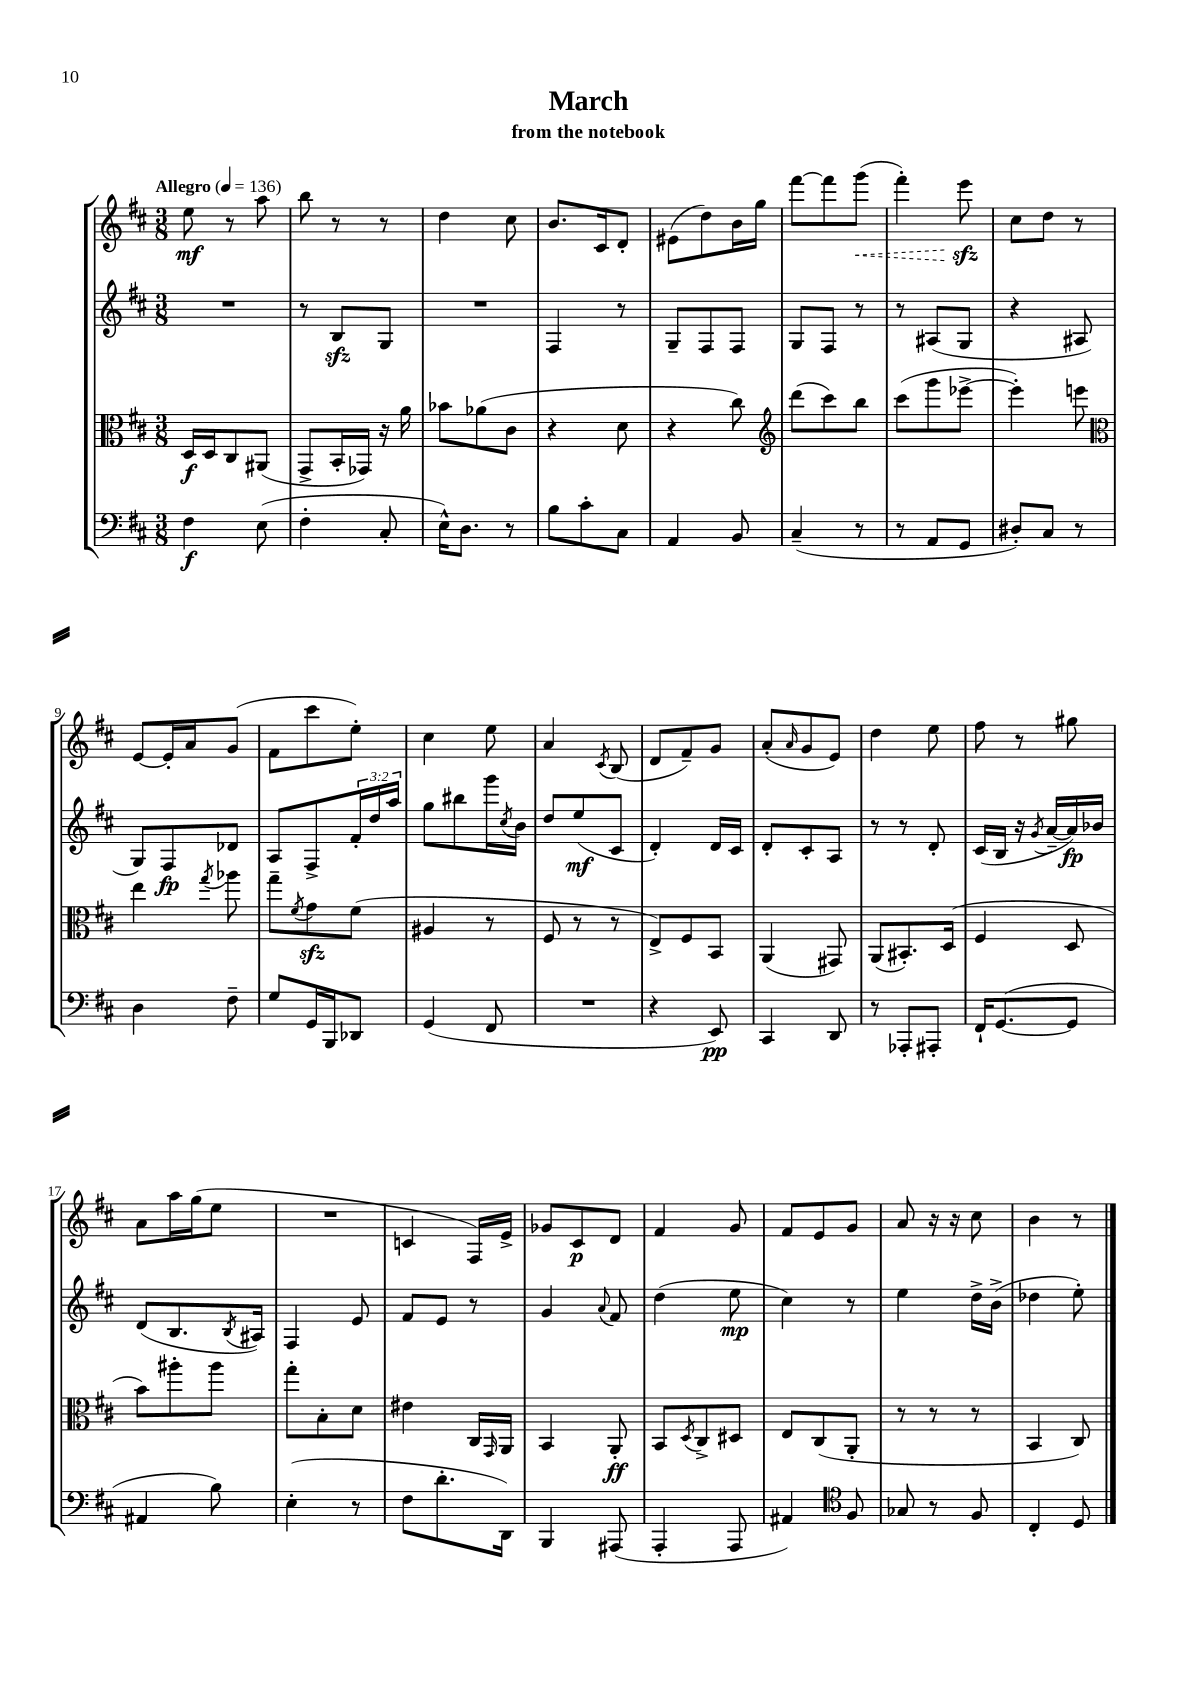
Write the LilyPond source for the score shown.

\header { title = "March" subtitle = "from the notebook" }
<<
\new StaffGroup <<
\new Staff = "s0" {
    \clef treble \key d \major \numericTimeSignature \time 3/8 \tempo "Allegro" 4 = 136
    e''8\mf r8 a''8 |
    b''8 r8 r8 |
    d''4 cis''8 |
    b'8. cis'16 d'8-. |
    eis'8( d''8) b'16 g''16 |
    fis'''8~ fis'''8 \once \override Hairpin.style = #'dashed-line g'''8\<( |
    fis'''4-.) e'''8\sfz\! |
    cis''8 d''8 r8 |
    e'8~ e'16-. a'16 g'8( |
    fis'8 cis'''8 e''8-.) |
    cis''4 e''8 |
    a'4 \acciaccatura { cis'8 } b8( |
    d'8 fis'8--) g'8 |
    a'8-.( \grace { a'16 } g'8 e'8) |
    d''4 e''8 |
    fis''8 r8 gis''8 |
    a'8 a''16 g''16( e''8 |
    R4. |
    c'4 fis16) e'16-> |
    ges'8 cis'8\p d'8 |
    fis'4 g'8 |
    fis'8 e'8 g'8 |
    a'8 r16 r16 cis''8 |
    b'4 r8 \bar "|." |
}
\new Staff = "s1" {
    \clef treble \key d \major \numericTimeSignature \time 3/8 \override Staff.TupletNumber.text = #tuplet-number::calc-fraction-text
    R4. |
    r8 b8\sfz g8 |
    R4. |
    fis4 r8 |
    g8-- fis8 fis8 |
    g8 fis8 r8 |
    r8 ais8( g8 |
    r4 ais8 |
    g8) fis8\fp des'8 |
    a8 fis8-> \tuplet 3/2 { fis'16-. d''16 a''16 } |
    g''8 bis''8 g'''16 \acciaccatura { cis''8 } b'16 |
    d''8 e''8\mf( cis'8 |
    d'4-.) d'16 cis'16 |
    d'8-. cis'8-. a8 |
    r8 r8 d'8-. |
    cis'16( b16 r16 \acciaccatura { g'8 } a'16~-- a'16\fp) bes'16 |
    d'8( b8. \acciaccatura { b8 } ais16) |
    fis4 e'8 |
    fis'8 e'8 r8 |
    g'4 \appoggiatura { a'8 } fis'8 |
    d''4( e''8\mp |
    cis''4) r8 |
    e''4 d''16-> b'16->( |
    des''4 e''8-.) \bar "|." |
}
\new Staff = "s2" {
    \clef alto \key d \major \numericTimeSignature \time 3/8
    d16\f d16 cis8 ais,8( |
    g,8-> b,16-. ges,16) r16 a'16 |
    bes'8 aes'8( cis'8 |
    r4 d'8 |
    r4 cis''8) |
    \clef treble d'''8( cis'''8) b''8 |
    cis'''8( g'''8 ees'''8~-> |
    ees'''4-.) e'''8 |
    \clef alto e''4 \acciaccatura { g''8 } aes''8 |
    g''8-- \acciaccatura { fis'8 } g'8\sfz fis'8( |
    ais4 r8 |
    fis8 r8 r8 |
    e8->) fis8 b,8 |
    a,4( gis,8) |
    a,8( bis,8.-.) d16( |
    fis4 d8 |
    b'8) ais''8-. ais''8 |
    g''8-. b8-. d'8 |
    eis'4 cis16 \grace { g,16 } a,16 |
    b,4 a,8-.\ff |
    b,8 \acciaccatura { d8 } cis8-> dis8 |
    e8 cis8( a,8-. |
    r8 r8 r8 |
    b,4 cis8) \bar "|." |
}
\new Staff = "s3" {
    \clef bass \key d \major \numericTimeSignature \time 3/8
    fis4\f e8( |
    fis4-. cis8-. |
    e16-^) d8. r8 |
    b8 cis'8-. cis8 |
    a,4 b,8 |
    cis4--( r8 |
    r8 a,8 g,8 |
    dis8-.) cis8 r8 |
    d4 fis8-- |
    g8 g,16 b,,16 des,8 |
    g,4( fis,8 |
    R4. |
    r4 e,8\pp) |
    cis,4 d,8 |
    r8 aes,,8-. ais,,8-. |
    fis,16-! g,8.~( g,8 |
    ais,4 b8) |
    e4-.( r8 |
    fis8 d'8.-. d,16) |
    b,,4 ais,,8( |
    a,,4-. a,,8 |
    ais,4) \clef tenor fis8 |
    ges8 r8 fis8 |
    cis4-. d8 \bar "|." |
}
>>
>>
